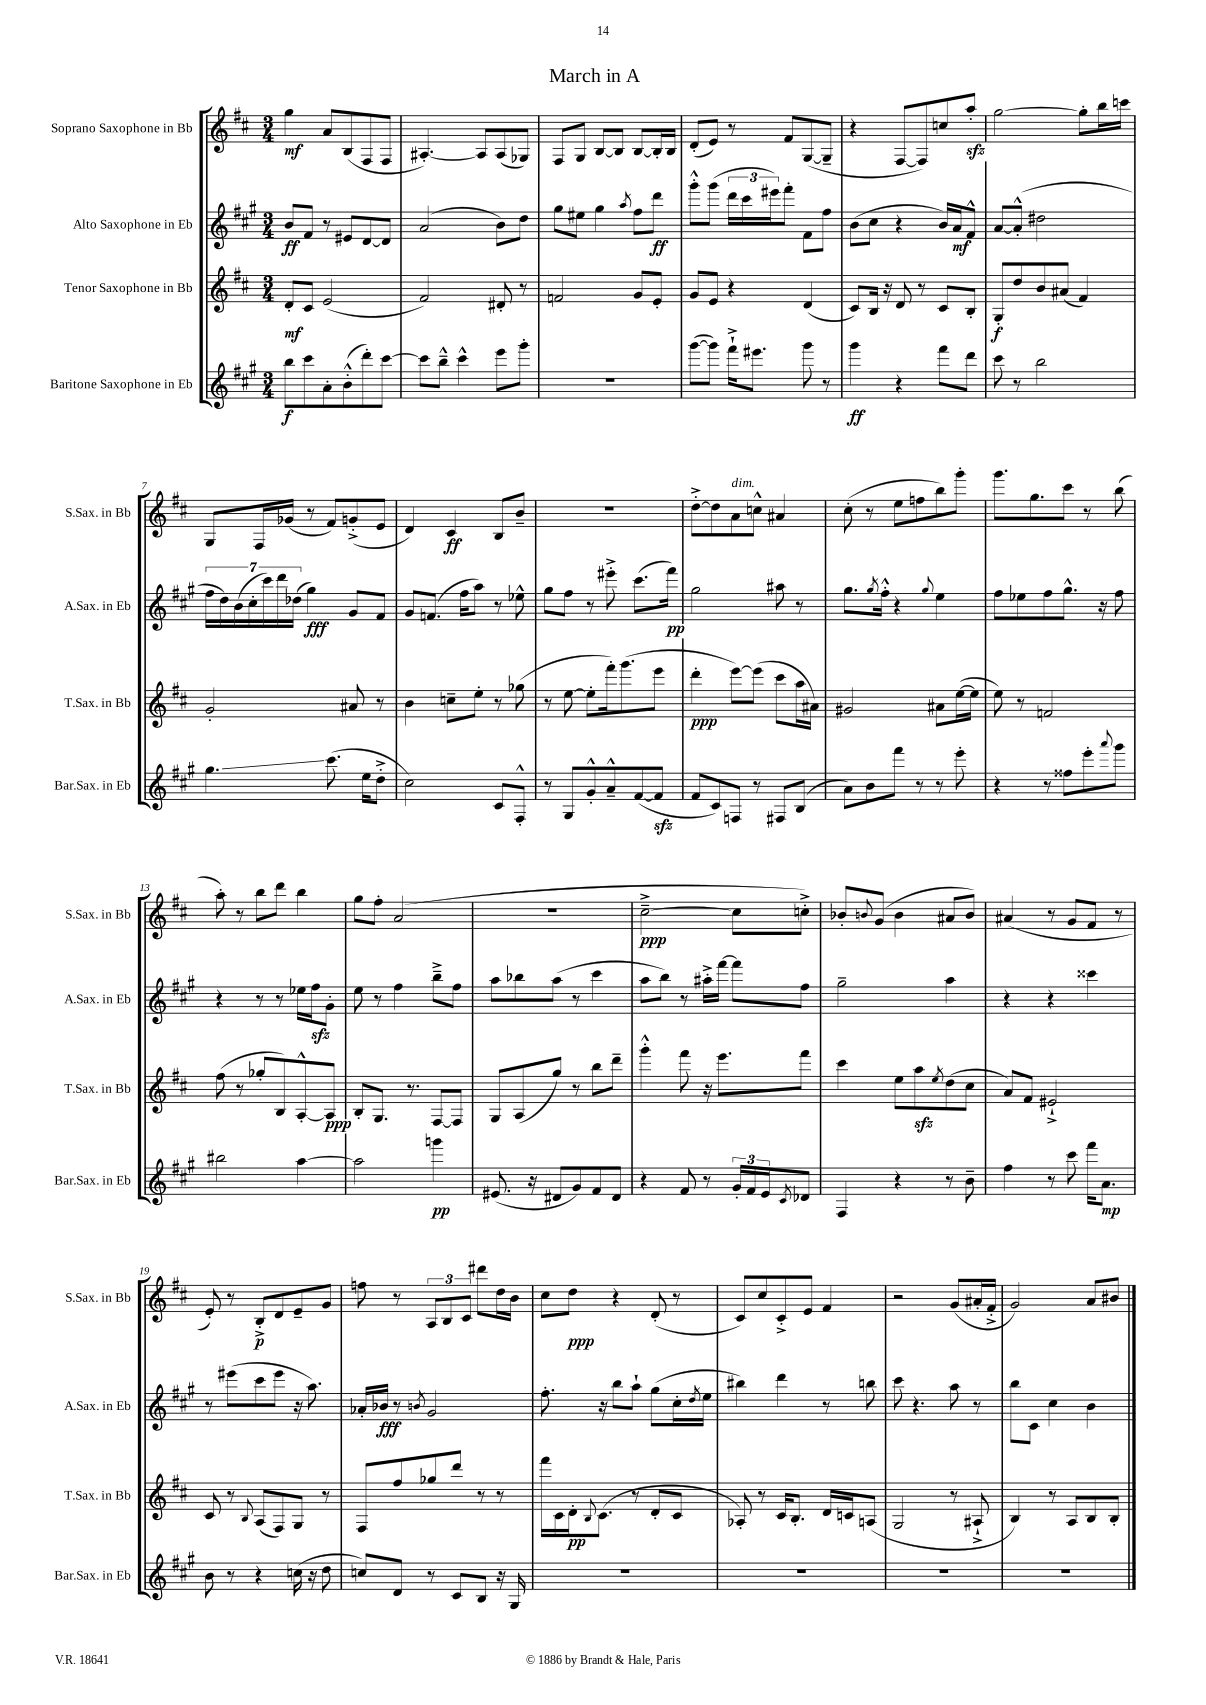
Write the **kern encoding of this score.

**kern	**kern	**kern	**kern
*staff4	*staff3	*staff2	*staff1
*clefG2	*clefG2	*clefG2	*clefG2
*k[f#c#g#]	*k[f#c#]	*k[f#c#g#]	*k[f#c#]
*M3/4	*M3/4	*M3/4	*M3/4
8bb	8d'	8b	4gg
8ccc#	8c#	8f#	.
8a'	(2e	8r	8a
(8b'^^	.	8e#	(8B
8ddd')	.	[8d	8F#
[8ccc#	.	8d]	8F#
=	=	=	=
8ccc#]	2f#)	(2a	[4.A#')
8bb~^^	.	.	.
4ccc#^^	.	.	.
.	.	.	8A#]
8eee	8d#'	8b)	(8A#
8ggg#'	8r	8dd	8G-)
=	=	=	=
2.r	2f	8gg#	8F#
.	.	8ee#	8G
.	.	4gg#	[8B
.	.	.	8B]
.	.	8qaa	.
.	8g	8ff#	[8B
.	8e'	8ddd	16B']
.	.	.	16B
=	=	=	=
([8ggg#	8g	8ggg#'^^	(8d'
8ggg#])	8e	(8ggg#	8e)
16fff#`^	4r	24ddd	8r
.	.	24ccc#	.
8.eee#	.	.	.
.	.	24eee#)	.
.	.	8fff#'	8f#
8ggg#	(4d	8f#	([8G
8r	.	8ff#	8G~]
=	=	=	=
4ggg#	8c#)	(8b	4r
.	16B	8cc#	.
.	16r	.	.
4r	8d	4r	[8F#
.	8r	.	8F#])
8fff#	8c#	16b)	8cc
.	.	16a	.
8ddd	8B'	8f#^^	8aa'
=	=	=	=
8ccc#	8G'	[8a	[2gg
8r	8dd	(8a'^^]	.
2bb	8b	2dd#	.
.	(8a#	.	.
.	4f#)	.	8gg']
.	.	.	16bb
.	.	.	16ccc
=	=	=	=
4.gg#	2g'	28ff#	8G
.	.	28dd)	.
.	.	(28b	.
.	.	28cc#'	.
.	.	.	16F#
.	.	28ccc#)	.
.	.	28ddd	.
.	.	.	(16g-
.	.	(28dd-	.
.	.	4gg#)	8r
(8.ccc#	.	.	8f#)
.	8a#	8g#	(8g'^
16ee	.	.	.
8dd'^	8r	8f#	8e
=	=	=	=
2cc#)	4b	8g#	4d)
.	.	(8.f	.
.	8cc~	.	4c#
.	.	16ff#	.
.	8ee'	8aa)	.
8c#	8r	8r	8B
8F#'^^	(8gg-	8ee-^^	8b~
=	=	=	=
8r	8r	8gg#	2.r
8G#	[8ee	8ff#	.
8g#'^^	8ee']	8r	.
8a~^^	16fff#')	8eee#'^	.
.	(8.ggg	.	.
([8f#	.	(8.ccc#	.
8f#]	8eee	.	.
.	.	16fff#)	.
=	=	=	=
8f#	4ddd'	2gg#	[8dd'^
8c#)	.	.	8dd]
8F	[8eee)	.	8a
8r	(8eee]	.	8cc^^
8F#	8ccc#	8aa#	4a#
(8B	16aa	8r	.
.	16a#)	.	.
=	=	=	=
8a)	2g#	8.gg#	(8cc#'
8b	.	.	8r
.	.	8qgg#	.
.	.	16ff#'^^	.
8fff#	.	4r	8ee
8r	.	.	8ff
.	.	8qqgg#	.
8r	8a#	4ee	8bb)
8eee'	([16ee	.	8ggg'
.	16ee]	.	.
=	=	=	=
4r	8ee)	8ff#	8.ggg
.	8r	8ee-	.
.	.	.	8.gg
8r	2f	8ff#	.
8ff##	.	8.gg#^^	8ccc#
8eee'	.	.	8r
.	.	16r	.
8qqaaa	.	.	.
8ggg#	.	8ff#	(8bb
=	=	=	=
2bb#	(8ff#	4r	8aa')
.	8r	.	8r
.	8gg-'	8r	8bb
.	8B)	8r	8ddd
[4aa	[8A'^^	16ee-	4bb
.	.	16ff#	.
.	8A]	8g#'	.
=	=	=	=
2aa]	8B'	8ee	8gg
.	8.G	8r	8ff#'
.	.	4ff#	(2a
.	8.r	.	.
4ggg	[8F#	8bb~^	.
.	8F#]	8ff#	.
=	=	=	=
(8.e#	8G	8aa	2.r
.	(8A	8bb-	.
16r	.	.	.
8d#	8gg)	(8aa	.
8g#)	8r	8r	.
8f#	8bb	4ccc#	.
8d#	8ddd~	.	.
=	=	=	=
4r	4ggg'^^	8aa	[2cc#~^
.	.	8bb)	.
8f#	8fff#	8r	.
8r	16r	16aa#'^	.
.	8.eee	[16fff#	.
24g#'	.	8fff#]	8cc#]
24f#	.	.	.
24e	.	.	.
8qc#	.	.	.
8d-	8fff#	8ff#	8cc'^)
=	=	=	=
4F#	4ccc#	2gg#~	8b-'
.	.	.	8qqb
.	.	.	(8g
4r	8ee	.	4b
.	8aa	.	.
.	8qee	.	.
8r	(8dd	4aa	8a#
8b~	8cc#	.	8b)
=	=	=	=
4ff#	8a)	4r	(4a#
.	8f#	.	.
8r	2e#`^	4r	8r
8ccc#	.	.	8g
16fff#	.	4ccc##	8f#
8.a	.	.	.
.	.	.	8r
=	=	=	=
8b	8c#	8r	8e')
8r	8r	(8eee#	8r
.	8qqB	.	.
4r	(8A	8ccc#	8B'^
.	8F#)	8eee#	8d
(16cc	8G	16r	8e~
16r	.	8.aa)	.
8dd	8r	.	8g
=	=	=	=
8cc)	8F#	16a-'	8ff
.	.	16b-	.
8d	8ff#	8r	8r
.	.	8qb	.
8r	8gg-	2g#	12A
.	.	.	12B
8c#	8ddd	.	.
.	.	.	12c#
8B	8r	.	8ddd#
16r	8r	.	16dd
16G#	.	.	16b
=	=	=	=
2.r	16fff#	8.ff#'	8cc#
.	16c#	.	.
.	16d'	.	8dd
.	8qqB	.	.
.	(8.c#	16r	.
.	.	8bb	4r
.	8r	8aa`	.
.	8d'	(8gg#	(8d'
.	8c#	16cc#'	8r
.	.	8qdd	.
.	.	16ee	.
=	=	=	=
2.r	8A-')	4bb#)	8c#)
.	8r	.	8cc#
.	16c#	4ddd	8c#'^
.	8.B'	.	.
.	.	.	8e
.	16d	8r	4f#
.	16c	.	.
.	(8A	8bb	.
=	=	=	=
2.r	2G	8ccc#	2r
.	.	4.r	.
.	8r	8aa	(8g
.	8A#`^	8r	16a#'
.	.	.	16f#'^
=	=	=	=
2.r	4B)	8bb	2g)
.	.	8c#	.
.	8r	4cc#	.
.	8A	.	.
.	8B	4b	8a
.	8B'	.	8b#
==	==	==	==
*-	*-	*-	*-
